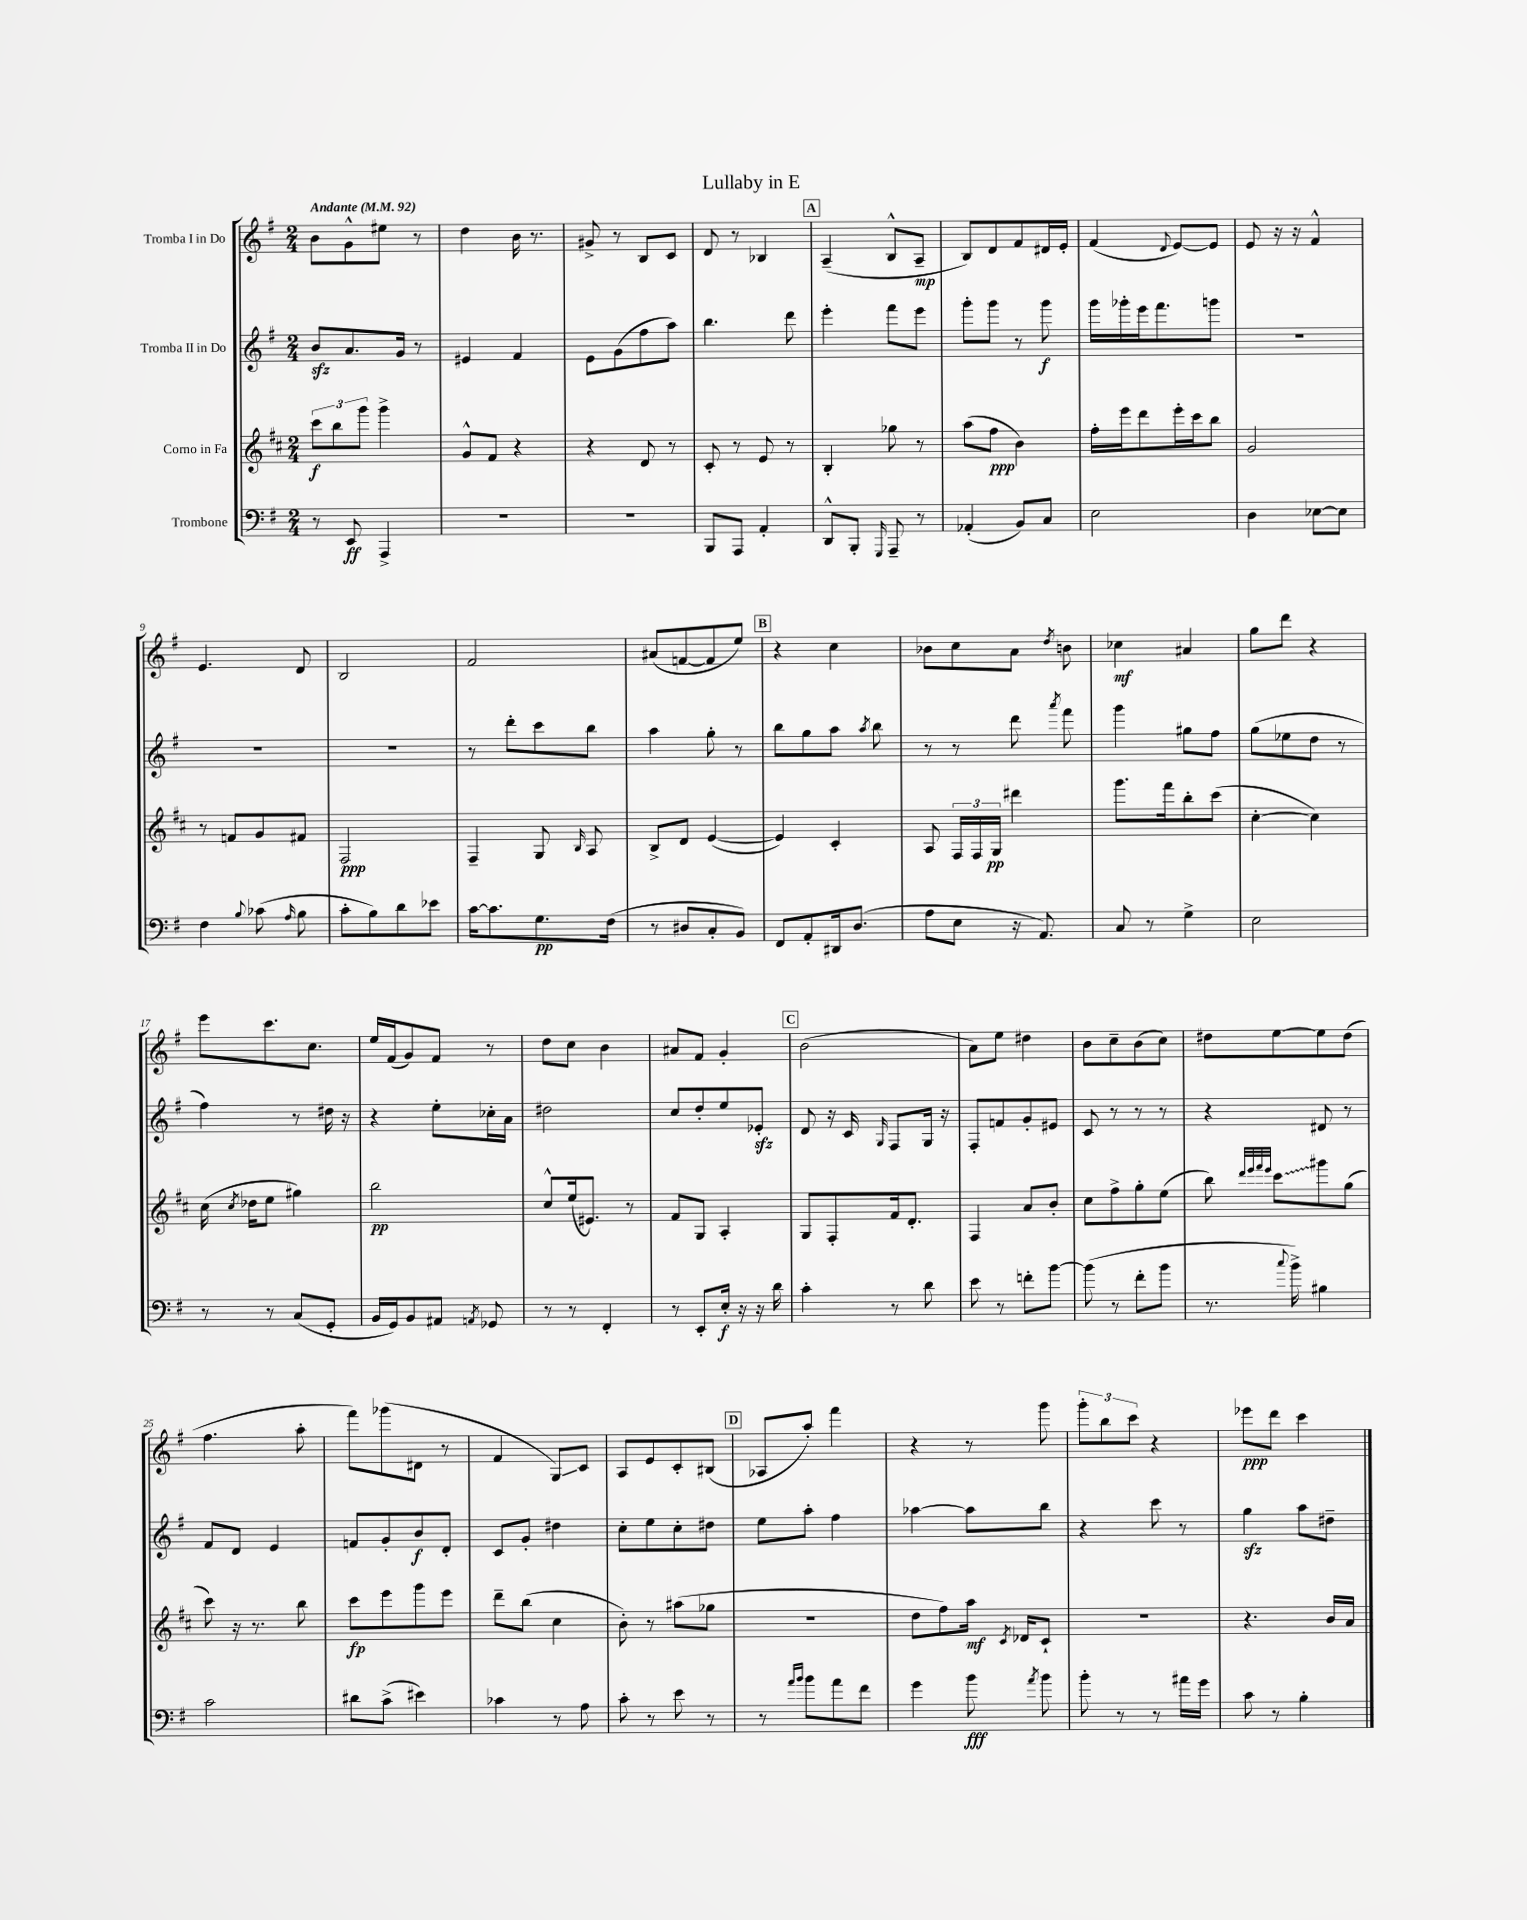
\header { title = "Lullaby in E" }
<<
\new StaffGroup <<
\new Staff = "s0" \with { instrumentName = "Tromba I in Do" } {
    \clef treble \key g \major \numericTimeSignature \time 2/4 \tempo "Andante" 4 = 92
    \autoBeamOff b'8[ g'8-^ eis''8] r8 |
    d''4 b'16 r8. |
    gis'8-> r8 b8[ c'8] |
    d'8 r8 bes4 |
    \mark \markup { \box "A" } a4--( b8[-^ a8]--\mp |
    b8[) d'8 fis'8 dis'16 e'16]-. |
    fis'4( \appoggiatura { d'8 } e'8[~) e'8] |
    e'8 r16 r16 fis'4-^ |
    e'4. d'8 |
    b2 |
    fis'2 |
    ais'8[( f'8~ f'8 e''8]) |
    \mark \markup { \box "B" } r4 c''4 |
    bes'8[ c''8 a'8] \acciaccatura { d''8 } b'8 |
    ces''4\mf ais'4 |
    g''8[ d'''8] r4 |
    e'''8[ c'''8. c''8.] |
    e''16[ fis'16( g'8) fis'8] r8 |
    d''8[ c''8] b'4 |
    ais'8[ fis'8] g'4-. |
    \mark \markup { \box "C" } b'2( |
    a'8[) e''8] dis''4 |
    b'8[ c''8-- b'8( c''8]) |
    dis''8[ e''8~ e''8 dis''8]( |
    fis''4. a''8-. |
    fis'''8[) ges'''8( dis'8] r8 |
    fis'4 g8[\glissando) c'8] |
    a8[ e'8 c'8-. bis8]( |
    \mark \markup { \box "D" } aes8[ a''8]-.) fis'''4 |
    r4 r8 g'''8 |
    \tuplet 3/2 { g'''8[-. b''8 c'''8] } r4 |
    ees'''8[\ppp d'''8] c'''4 \bar "|." |
}
\new Staff = "s1" \with { instrumentName = "Tromba II in Do" } {
    \clef treble \key g \major \numericTimeSignature \time 2/4
    \autoBeamOff b'8[\sfz a'8. g'16] r8 |
    eis'4 fis'4 |
    e'8[ g'8( fis''8 a''8]) |
    b''4. d'''8 |
    \mark \markup { \box "A" } e'''4-. fis'''8[ e'''8] |
    g'''8[-. g'''8] r8 g'''8\f |
    g'''16[ ges'''16-. e'''16 fis'''8. g'''8] |
    R2 |
    R2 |
    R2 |
    r8 d'''8[-. c'''8 b''8] |
    a''4 g''8-. r8 |
    \mark \markup { \box "B" } b''8[ g''8 a''8] \acciaccatura { a''8 } b''8 |
    r8 r8 d'''8 \acciaccatura { a'''8 } fis'''8 |
    g'''4 gis''8[ fis''8] |
    g''8[( ees''8 d''8] r8 |
    fis''4) r8 dis''16 r16 |
    r4 e''8[-. ces''16-. a'16] |
    dis''2 |
    c''8[ d''8-. e''8 ees'8]-.\sfz |
    \mark \markup { \box "C" } d'8 r16 c'16 \grace { g16 } fis8[ g16] r16 |
    fis8[-. f'8 g'8-. eis'8] |
    c'8 r8 r8 r8 |
    r4 dis'8 r8 |
    fis'8[ d'8] e'4 |
    f'8[ g'8-. b'8\f d'8]-. |
    c'8[ g'8]-. dis''4 |
    c''8[-. e''8 c''8-. dis''8] |
    \mark \markup { \box "D" } e''8[ a''8]-. fis''4 |
    aes''4~ aes''8[ b''8] |
    r4 c'''8 r8 |
    g''4\sfz a''8[ dis''8]-- \bar "|." |
}
\new Staff = "s2" \with { instrumentName = "Corno in Fa" } {
    \clef treble \key d \major \numericTimeSignature \time 2/4
    \autoBeamOff \tuplet 3/2 { cis'''8[\f b''8 g'''8] } g'''4-> |
    g'8[-^ fis'8] r4 |
    r4 d'8 r8 |
    cis'8-. r8 e'8 r8 |
    \mark \markup { \box "A" } b4-. ges''8 r8 |
    a''8[( fis''8]\ppp b'4) |
    fis''16[-. e'''16 d'''8 e'''16-. cis'''16 b''8] |
    g'2 |
    r8 f'8[ g'8 fis'8] |
    fis2\ppp |
    fis4-- g8 \grace { b16 } a8 |
    b8[-> d'8] e'4~( |
    \mark \markup { \box "B" } e'4) cis'4-. |
    a8 \tuplet 3/2 { fis16[ fis16 g16]\pp } dis'''4 |
    g'''8.[ fis'''16 b''8-. cis'''8]( |
    cis''4~-. cis''4) |
    cis''16( \acciaccatura { cis''8 } des''16[ e''8] gis''4) |
    b''2\pp |
    cis''8[-^ e''16( eis'8.]) r8 |
    fis'8[ g8] a4-. |
    \mark \markup { \box "C" } g8[ fis8-. fis'16 d'8.]-. |
    fis4 a'8[ b'8]-. |
    cis''8[ fis''8-> g''8-. e''8]( |
    b''8) \grace { d'''32[ e'''32 fis'''32 e'''32] } \once \override Glissando.style = #'zigzag cis'''8[\glissando gis'''8 g''8]( |
    cis'''8) r16 r8. b''8 |
    cis'''8[\fp e'''8 g'''8 e'''8] |
    d'''8[-- b''8]( cis''4 |
    b'8-.) r8 ais''8[( ges''8] |
    \mark \markup { \box "D" } r2 |
    d''8[ fis''8) a''16]\mf \acciaccatura { cis'8 } des'16[ cis'8]-! |
    R2 |
    r4. b'16[ a'16] \bar "|." |
}
\new Staff = "s3" \with { instrumentName = "Trombone" } {
    \clef bass \key g \major \numericTimeSignature \time 2/4
    \autoBeamOff r8 e,8\ff a,,4-> |
    R2 |
    R2 |
    b,,8[ a,,8] a,4-. |
    \mark \markup { \box "A" } d,8[-^ b,,8]-. \grace { g,,16 } a,,8-- r8 |
    aes,4-.( b,8[) c8] |
    e2 |
    d4 ees8[~ ees8] |
    fis4 \appoggiatura { b8 } ces'8( \grace { a16 } b8 |
    c'8[-. b8) d'8 ees'8] |
    c'16[~ c'8. g8.\pp fis16]( |
    r8 dis8[ c8-. b,8]) |
    \mark \markup { \box "B" } fis,8[ a,8-. dis,16 d8.]( |
    a8[ e8] r16 a,8.) |
    c8 r8 g4-> |
    e2 |
    r8 r8 c8[( g,8]-. |
    b,16[ g,16) b,8 ais,8] \acciaccatura { a,8 } ges,8 |
    r8 r8 fis,4-. |
    r8 e,8[-. e16]-.\f r16 r16 d'16 |
    \mark \markup { \box "C" } c'4-. r8 d'8 |
    e'8 r8 f'8[-. b'8]~ |
    b'8( r8 fis'8[-. b'8] |
    r8. \appoggiatura { c''8 } b'16->) bis4 |
    c'2 |
    dis'8[ c'8]->( eis'4) |
    ces'4 r8 a8 |
    c'8-. r8 e'8 r8 |
    \mark \markup { \box "D" } r8 \grace { a'16[ b'16] } b'8[ a'8 fis'8] |
    g'4 b'8\fff \acciaccatura { a'8 } b'8 |
    b'8-. r8 r8 ais'16[ g'16] |
    c'8 r8 b4-. \bar "|." |
}
>>
>>
